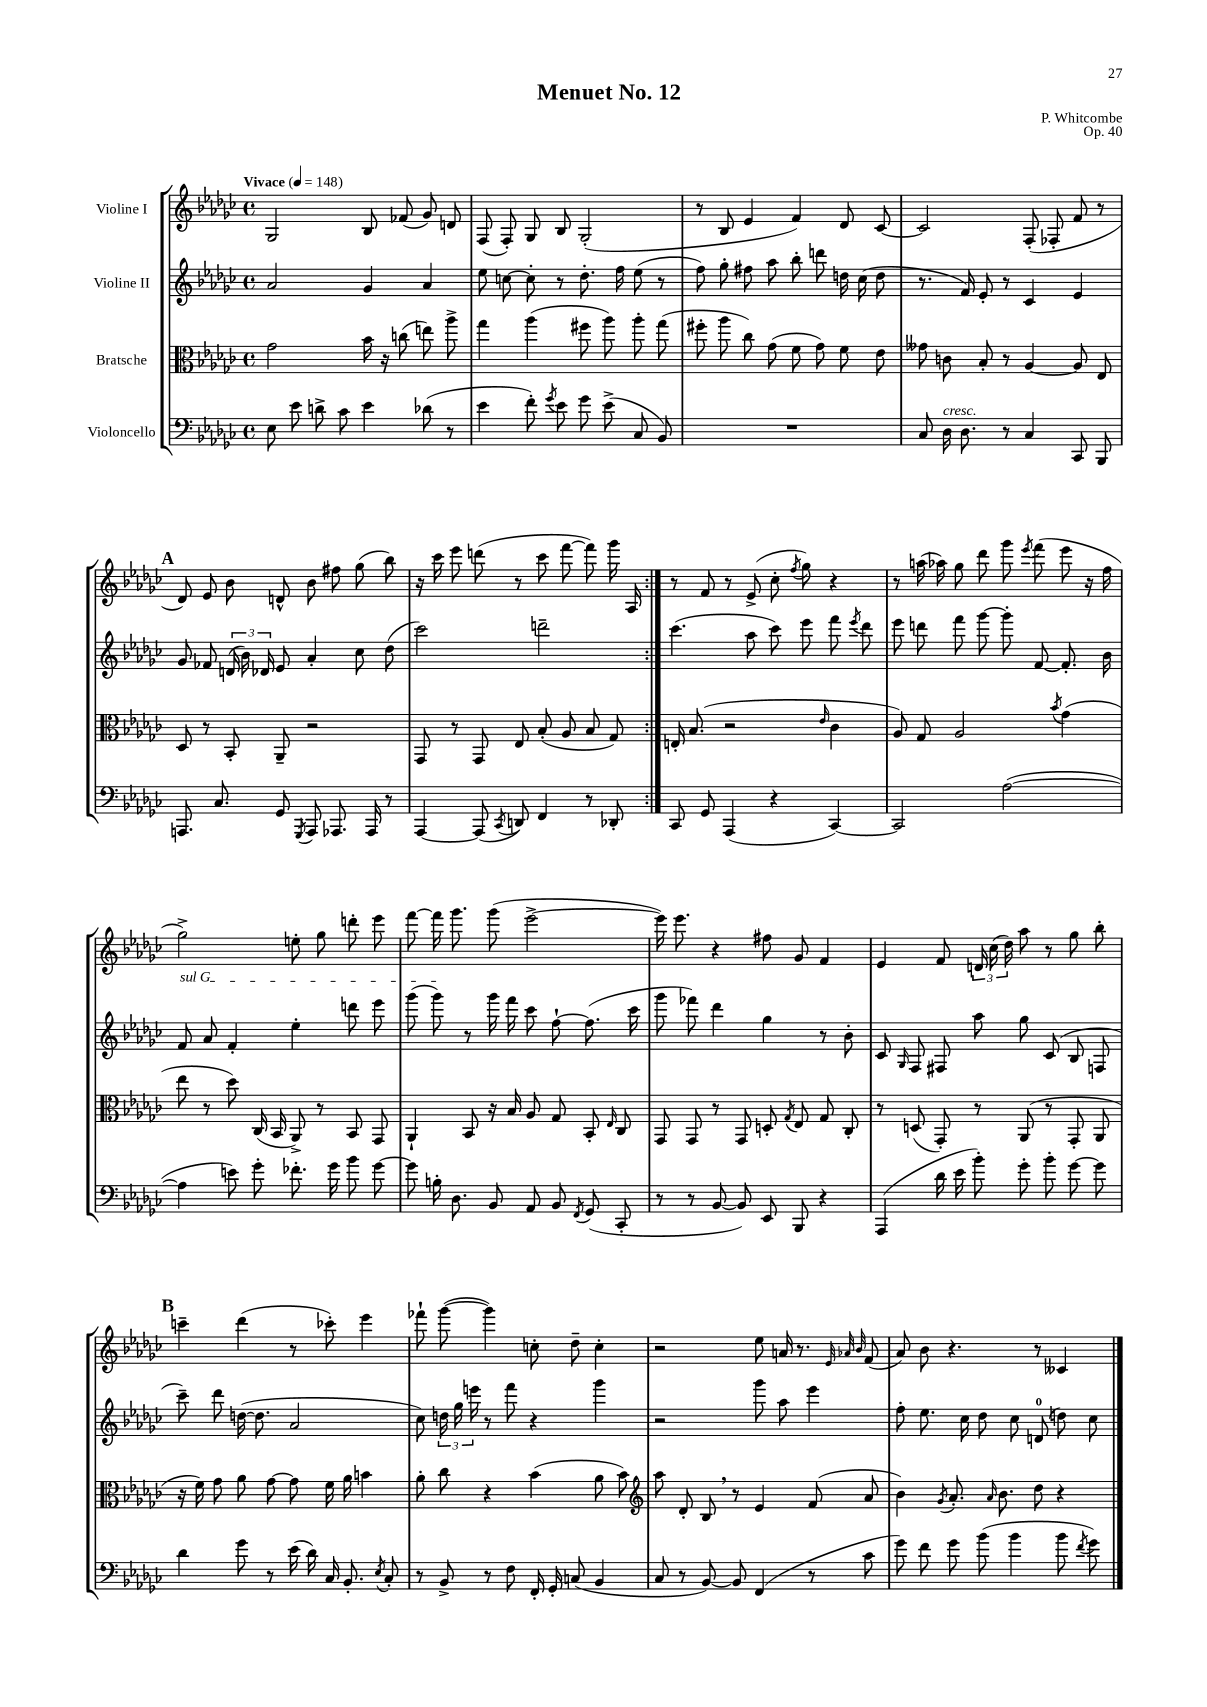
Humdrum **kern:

**kern	**kern	**kern	**kern
*part4	*part3	*part2	*part1
*staff4	*staff3	*staff2	*staff1
*I"Violoncello	*I"Bratsche	*I"Violine II	*I"Violine I
*clefF4	*clefC3	*clefG2	*clefG2
*k[b-e-a-d-g-c-]	*k[b-e-a-d-g-c-]	*k[b-e-a-d-g-c-]	*k[b-e-a-d-g-c-]
*M4/4	*M4/4	*M4/4	*M4/4
*met(c)	*met(c)	*met(c)	*met(c)
*MM148	*MM148	*MM148	*MM148
=1	=1	=1	=1
!	!	!	!LO:TX:a:B:t=Vivace
8E-\	2g-\	2a-/	2G-/
8e-\	.	.	.
8dn^\	.	.	.
8c-\	.	.	.
4e-\	16b-\	4g-/	8B-/
.	16r	.	.
.	(8ccn\	.	(8f-X/
(8d-X\	8een\)	4a-/	8g-/)
8r	8aa-^\	.	8dn/
=2	=2	=2	=2
4e-\	4gg-\	8ee-\	(8F/
.	.	[8ccn\	8F'/)
8f'\)	(4aa-\	8cc'\]	8G-/
8qg-/	.	.	.
8e-\	.	8r	8B-/
8g-\	8ff#X\	8.dd-'\	(2G-'/
(8e-^\	8aa-\)	.	.
.	.	16ff\	.
8C-/	8aa-'\	(8ee-\	.
8BB-/)	(8gg-\	8r	.
=3	=3	=3	=3
1r	8ff#X'\	8ff\)	8r
.	8aa-\	8gg-'\	8B-/
.	8cc-\)	8ff#X\	4e-/
.	(8g-\	8aa-\	.
.	8f\	8bb-'\	4f/)
.	8g-\)	8dddn\	.
.	8f\	16ddn\	8d-/
.	.	(16cc-\	.
.	8e-\	8dd\	[8c-/
=4	=4	=4	=4
8C-/	8g--X\	8.r	2c-/]
!LO:TX:a:i:t=cresc.	!	!	!
16D-\	8cn\	.	.
8.D-\	.	16f/)	.
.	8B-'/	8e-'/	.
8r	8r	8r	.
4C-/	[4A-/	4c-/	(8F'/
.	.	.	8F-X'/
8CC-/	8A-/]	4e-/	8f/
8BBB-/	8E-/	.	8r
!!LO:LB:g=z
!!LO:REH:place=s1:t=A
=5	=5	=5	=5
8.AAAn/	8D-/	8g-/	8d-/)
.	8r	8f-X/	8e-/
8.C-/	.	.	.
.	8BB-'/	(24dn/	8b-\
.	.	24b-\)	.
.	.	24d-X/	.
8GG-/	8AA-~/	8e-/	8dn^^/
8qGGG-/	.	.	.
8AAA/	2r	4a-'/	8b-\
8.AAA-X/	.	.	8ff#X\
.	.	8cc-\	(8gg-\
16AAA-/	.	.	.
8r	.	(8dd-\	8bb-\)
=6	=6	=6	=6
[4AAA-/	8GG-/	2ccc-\)	16r
.	.	.	16ccc-\
.	8r	.	8eee-\
(8AAA-/]	8GG-/	.	(8dddn\
8qCC-/	.	.	.
8DDn/)	8E-/	.	8r
4FF/	(8B-'/	2dddn~\	8ccc-\
.	8A-/	.	[8fff\
8r	8B-/	.	8fff\])
8DD-X'/	8G-/)	.	16ggg-\
.	.	.	16A-/
=7:|!	=7:|!	=7:|!	=7:|!
8CC-/	16En'/	(4.ccc-\	8r
.	(8.B-/	.	.
8GG-/	.	.	8f/
(4AAA-/	2r	.	8r
.	.	8aa-\	(8e-^/
4r	.	8ccc-\)	8cc-'\
.	.	.	8qff/
.	.	8eee-\	8gg-\)
.	16qqe-/	.	.
[4CC-/)	4c-\	8fff\	4r
.	.	8qeee-/	.
.	.	8ddd-\	.
=8	=8	=8	=8
2CC-/]	8A-/)	8eee-\	8r
.	8G-/	8dddn\	(16aan\
.	.	.	16aa-X\)
.	2A-/	8fff\	8gg-\
.	.	[8ggg-\	8ddd-\
([2A-\	.	8ggg-'\]	8ggg-\
.	.	.	8qeee-/
.	.	[8f/	(8fff\
.	8qb-/	.	.
.	(4g-\	8.f'/]	8eee-\
.	.	.	16r
.	.	16b-\	16ff\
!!LO:LB:g=z
=9	=9	=9	=9
!	!	!LO:TX:a:i:t=sul G	!
4A-\]	8ee-\	8f/	2gg-^\)
.	8r	8a-/	.
8en\)	8dd-\)	4f'/	.
8g-'\	(16C-/	.	.
.	16BB-/	.	.
8.f-X'\	8AA-^/)	4ee-'\	8een'\
.	8r	.	8gg-\
16g-\	.	.	.
8b-\	8BB-/	8dddn\	8dddn'\
[8g-\	8GG-/	8eee-\	8eee-\
=10	=10	=10	=10
8g-\]	4AA-`/	(8ggg-\	[8fff\
16Bn'\	.	8ggg-\)	16fff\]
8.D-\	.	.	8.ggg-\
.	8BB-/	8r	.
8BB-/	16r	16ggg-\	(8ggg-\
.	16B-/	16fff\	.
8AA-/	8A-/	8ccc-\	[2eee-^\
8BB-/	8G-/	[8ff`\	.
8qFF/	.	.	.
(8GG-/	8BB-'/	(8.ff\]	.
.	16qqE-/	.	.
8CC-'/	8C-/	.	.
.	.	16ccc-\	.
=11	=11	=11	=11
8r	8GG-/	8ggg-\	16eee-\])
.	.	.	8.eee-\
8r	8GG-/	8fff-X\)	.
[8BB-/	8r	4ddd-\	4r
8BB-/])	8GG-/	.	.
8EE-/	8Dn'/	4gg-\	8ff#X\
.	8qG-/	.	.
8BBB-/	8E-/	.	8g-/
4r	8G-/	8r	4f/
.	8C-'/	8b-'\	.
=12	=12	=12	=12
(4AAA-/	8r	8c-/	4e-/
.	.	16qqG-/	.
.	(8Dn/	8F/	.
16d-\	8GG-'/)	8F#X/	8f/
16e-\	.	.	.
8b-'\)	8r	8aa-\	24dn/
.	.	.	(24cc-\
.	.	.	24dd-\)
8g-'\	(8AA-/	8gg-\	8aa-\
8b-'\	8r	(8c-/	8r
[8g-\	8GG-'/	8B-/	8gg-\
8g-\]	8AA-/	8Fn/	8bb-'\
!!LO:LB:g=z
!!LO:REH:place=s1:t=B
=13	=13	=13	=13
4d-\	16r	8ccc-~\)	4cccn~\
.	16f\)	.	.
.	8g-\	8ddd-\	.
8g-\	8a-\	([16ddn\	(4ddd-\
.	.	8.dd\]	.
8r	[8g-\	.	.
(16e-\	8g-\]	2a-/	8r
16d-\)	.	.	.
16C-/	16f\	.	8ccc-X'\)
8.BB-'/	16a-\	.	.
.	4bn\	.	4eee-\
8qE-/	.	.	.
8C-'/	.	.	.
=14	=14	=14	=14
8r	8a-'\	8cc-\)	8fff-X`\
8BB-^/	8cc-\	24ddn\	([8ggg-\
.	.	24gg-\	.
.	.	24eeen\	.
8r	4r	8r	4ggg-\])
8F\	.	8fff\	.
16FF'/	(4b-\	4r	8ccn'\
16GG-'/	.	.	.
(8Cn/	.	.	8dd-~\
4BB-/	8a-\	4ggg-\	4cc'\
.	8b-\)	.	.
=15	=15	=15	=15
*	*clefG2	*	*
8C-/	8aa-\	2r	2r
8r	8d-'/	.	.
[8BB-/)	8B-,/	.	.
8BB-/]	8r	.	.
(4FF/	4e-/	8ggg-\	8ee-\
.	.	8aa-\	16an/
.	.	.	8.r
8r	(8f/	4eee-\	.
.	.	.	32qqe-/
.	.	.	32qqa-X/
.	.	.	32qqb-/
8c-\	8a-/	.	(8f/
=16	=16	=16	=16
8g-\)	4b-\)	8ff'\	8a-/)
8f\	.	8.ee-\	8b-\
.	8qg-/	.	.
8g-\	8.a-'/	.	4.r
.	.	16cc-\	.
(8b-\	.	8dd-\	.
.	16qqa-/	.	.
.	8.b-\	.	.
4b-\	.	8cc-\	.
.	8dd-\	(8dn/	8r
8b-\	4r	8ddn\)	4c--X/
8qf/	.	.	.
8g-\)	.	8cc-\	.
==	==	==	==
*-	*-	*-	*-
